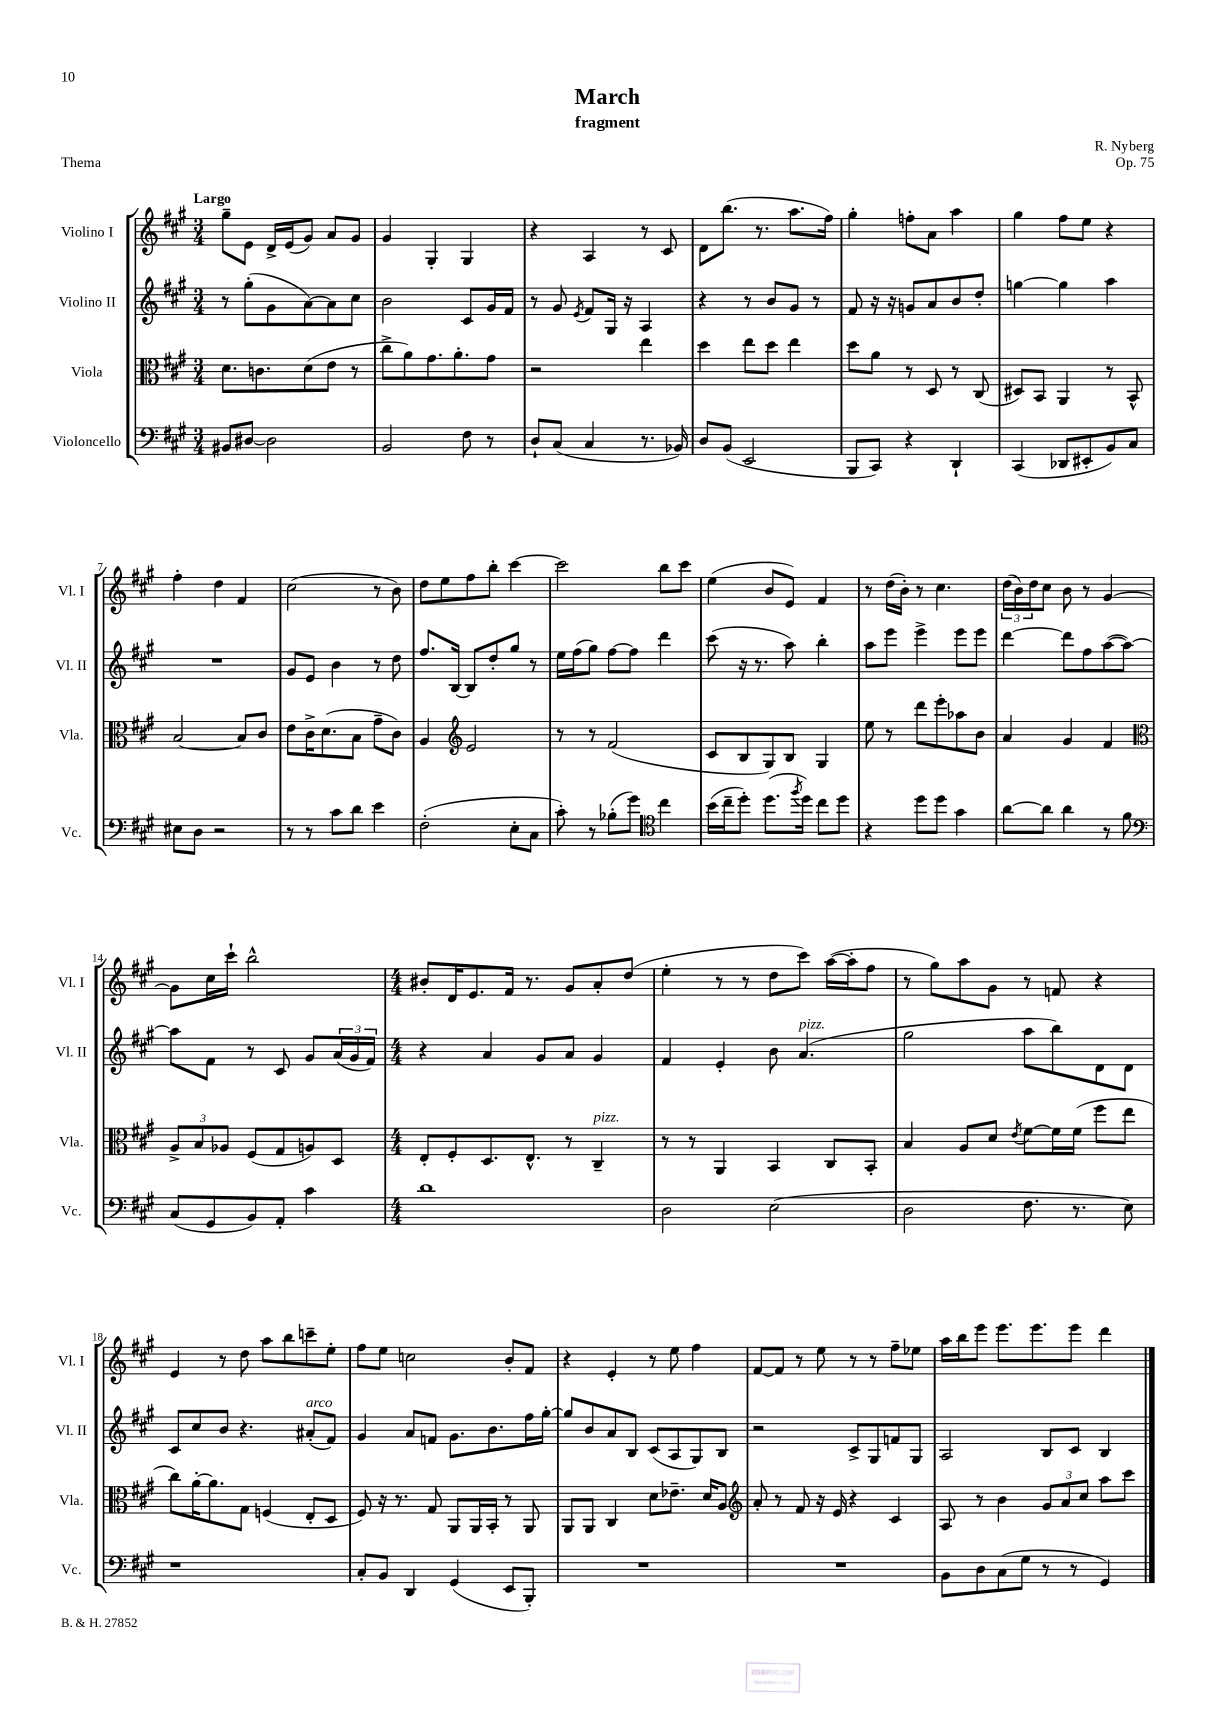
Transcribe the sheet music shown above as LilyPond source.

\header { title = "March" composer = "R. Nyberg" subtitle = "fragment" opus = "Op. 75" piece = "Thema" }
<<
\new StaffGroup <<
\new Staff = "s0" \with { instrumentName = "Violino I" shortInstrumentName = "Vl. I" } {
    \clef treble \key a \major \numericTimeSignature \time 3/4 \tempo "Largo"
    gis''8-- e'8 d'16-> e'16( gis'8) a'8 gis'8 |
    gis'4 gis4-. gis4 |
    r4 a4 r8 cis'8 |
    d'8 b''8.( r8. a''8. fis''16) |
    gis''4-. f''8-. a'8 a''4 |
    gis''4 fis''8 e''8 r4 |
    fis''4-. d''4 fis'4 |
    cis''2( r8 b'8) |
    d''8 e''8 fis''8 b''8-. cis'''4~ |
    cis'''2 b''8 cis'''8 |
    e''4( b'8 e'8) fis'4 |
    r8 d''16( b'16-.) r8 cis''4. |
    \tuplet 3/2 { d''16( b'16) d''16 } cis''8 b'8 r8 gis'4~ |
    gis'8 cis''16 cis'''16-! b''2-^ |
    \numericTimeSignature \time 4/4 bis'8-. d'16 e'8. fis'16 r8. gis'8 a'8-. d''8( |
    e''4-. r8 r8 d''8 cis'''8) a''16~( a''16-. fis''8 |
    r8 gis''8) a''8 gis'8 r8 f'8 r4 |
    e'4 r8 d''8 a''8 b''8 c'''8-- e''8-. |
    fis''8 e''8 c''2 b'8-. fis'8 |
    r4 e'4-. r8 e''8 fis''4 |
    fis'8~ fis'8 r8 e''8 r8 r8 fis''8-- ees''8 |
    a''16 b''16 e'''8 e'''8. e'''8. e'''8 d'''4 \bar "|." |
}
\new Staff = "s1" \with { instrumentName = "Violino II" shortInstrumentName = "Vl. II" } {
    \clef treble \key a \major \numericTimeSignature \time 3/4
    r8 gis''8-.( gis'8 a'8~) a'8 cis''8 |
    b'2 cis'8 gis'16 fis'16 |
    r8 gis'8 \acciaccatura { e'8 } fis'8 gis16 r16 a4 |
    r4 r8 b'8 gis'8 r8 |
    fis'8 r16 r16 g'8 a'8 b'8 d''8-. |
    g''4~ g''4 a''4 |
    R2. |
    gis'8 e'8 b'4 r8 d''8 |
    fis''8. b16~ b8 d''8-. gis''8 r8 |
    e''16 fis''16( gis''8) fis''8~ fis''8 d'''4 |
    cis'''8( r16 r8. a''8) b''4-. |
    a''8 e'''8 e'''4-> e'''8 e'''8 |
    d'''4~ d'''8 fis''8 a''8~( a''8~) |
    a''8 fis'8 r8 cis'8 gis'8 \tuplet 3/2 { a'16( gis'16 fis'16) } |
    \numericTimeSignature \time 4/4 r4 a'4 gis'8 a'8 gis'4 |
    fis'4 e'4-. b'8 a'4.^\markup { \italic "pizz." }( |
    gis''2 a''8 b''8) d'8 d'8 |
    cis'8 cis''8 b'8 r4. ais'8-.^\markup { \italic "arco" }( fis'8) |
    gis'4 a'8 f'8 gis'8. b'8. fis''16 gis''16~-. |
    gis''8 b'8 a'8 b8 cis'8( a8 gis8) b8 |
    r2 cis'8-> gis8 f'8 gis8 |
    a2 b8 cis'8 b4 \bar "|." |
}
\new Staff = "s2" \with { instrumentName = "Viola" shortInstrumentName = "Vla." } {
    \clef alto \key a \major \numericTimeSignature \time 3/4
    d'8. c'8. d'8( e'8 r8 |
    cis''8-> a'8) gis'8. a'8.-. gis'8 |
    r2 e''4 |
    d''4 e''8 d''8 e''4 |
    d''8 a'8 r8 d8 r8 cis8( |
    dis8) b,8 a,4 r8 b,8-^ |
    b2~ b8 cis'8 |
    e'8 cis'16-> d'8.( b8 gis'8-- cis'8) |
    a4 \clef treble e'2 |
    r8 r8 fis'2( |
    cis'8 b8 gis8) b8 gis4 |
    e''8 r8 d'''8 e'''8-. aes''8 b'8 |
    a'4 gis'4 fis'4 |
    \clef alto \tuplet 3/2 { a8-> b8 aes8 } fis8( gis8 a8) d8 |
    \numericTimeSignature \time 4/4 e8-. fis8-. d8. e8.-^ r8 cis4--^\markup { \italic "pizz." } |
    r8 r8 a,4 b,4 cis8 b,8-. |
    b4 a8 d'8 \acciaccatura { e'8 } fis'8~ fis'16 fis'16( fis''8 e''8 |
    cis''8) a'16~-. a'8. gis8 f4( e8-. d8 |
    fis8) r16 r8. gis8 a,8 a,16 b,16-. r8 a,8 |
    a,8 a,8 cis4 d'8 ees'8.-- d'16 a8 |
    \clef treble a'8-. r8 fis'8 r16 e'16 r4 cis'4 |
    a8 r8 b'4 \tuplet 3/2 { gis'8 a'8 cis''8 } a''8 cis'''8 \bar "|." |
}
\new Staff = "s3" \with { instrumentName = "Violoncello" shortInstrumentName = "Vc." } {
    \clef bass \key a \major \numericTimeSignature \time 3/4
    bis,8 dis8~ dis2 |
    b,2 fis8 r8 |
    d8-! cis8( cis4 r8. bes,16) |
    d8 b,8( e,2 |
    b,,8 cis,8) r4 d,4-! |
    cis,4( des,8 eis,8-. b,8) cis8 |
    eis8 d8 r2 |
    r8 r8 cis'8 d'8 e'4 |
    fis2-.( e8-. cis8 |
    cis'8-.) r8 bes8-.( gis'8) \clef tenor cis''4 |
    b'16( cis''16-- d''8-.) d''8.( \acciaccatura { fis''8 } d''16) cis''8 d''8 |
    r4 d''8 d''8 gis'4 |
    a'8~ a'8 a'4 r8 fis'8 |
    \clef bass cis8( gis,8 b,8) a,8-. cis'4 |
    \numericTimeSignature \time 4/4 d'1 |
    d2 e2( |
    d2 fis8. r8. e8) |
    r1 |
    cis8-. b,8 d,4 gis,4( e,8 b,,8-.) |
    R1 |
    R1 |
    b,8 d8 cis8( gis8 r8 r8 gis,4) \bar "|." |
}
>>
>>
